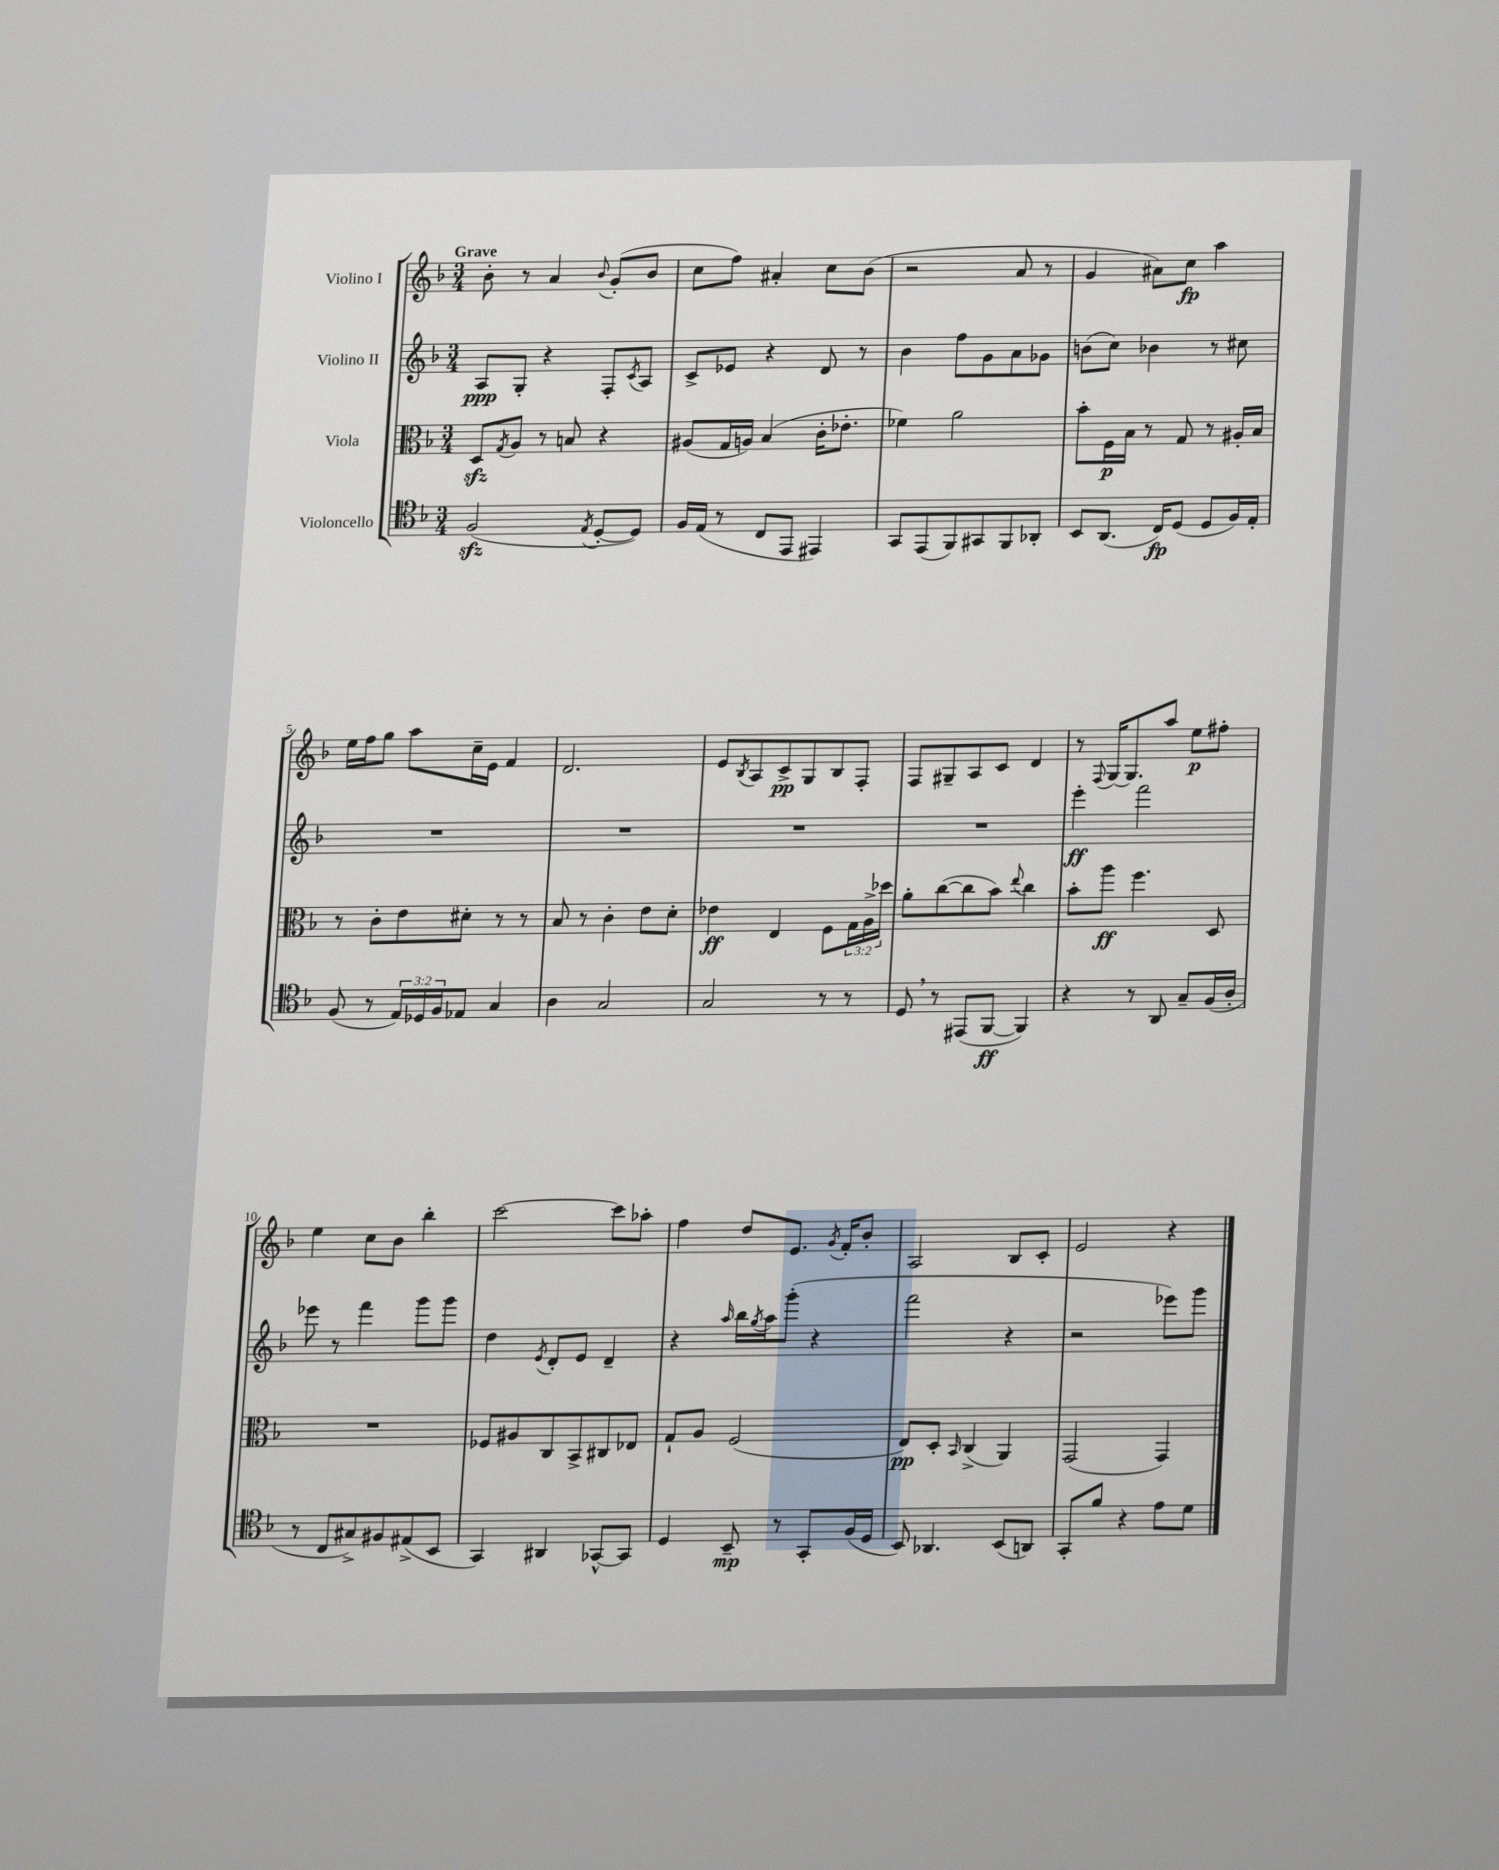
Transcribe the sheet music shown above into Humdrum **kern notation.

**kern	**dynam	**kern	**dynam	**kern	**dynam	**kern	**dynam
*part4	*part4	*part3	*part3	*part2	*part2	*part1	*part1
*staff4	*staff4	*staff3	*staff3	*staff2	*staff2	*staff1	*staff1
*I"Violoncello	*	*I"Viola	*	*I"Violino II	*	*I"Violino I	*
*clefC4	*	*clefC3	*	*clefG2	*	*clefG2	*
*k[b-]	*	*k[b-]	*	*k[b-]	*	*k[b-]	*
*M3/4	*	*M3/4	*	*M3/4	*	*M3/4	*
=1	=1	=1	=1	=1	=1	=1	=1
!	!	!	!	!	!	!LO:TX:a:B:t=Grave	!
(2Fzz/	.	8Dzz/L	.	8A/L	ppp	8b-'\	.
.	.	8qG/	.	.	.	.	.
.	.	8A/J	.	8G'/J	.	8r	.
.	.	8r	.	4r	.	4a/	.
.	.	8Bn/	.	.	.	.	.
8qE/	.	.	.	.	.	8qqb-/	.
[8D'/L	.	4r	.	8F'/L	.	(8g'/L	.
.	.	.	.	8qc/	.	.	.
8D/J])	.	.	.	8A/J	.	8b-/J	.
=2	=2	=2	=2	=2	=2	=2	=2
16F/LL	.	(8A#X/L	.	8c^/L	.	8cc\L	.
(16E/JJ	.	.	.	.	.	.	.
8r	.	16G/L	.	8e-X/J	.	8ff\J)	.
.	.	16An/JJ)	.	.	.	.	.
8C/L	.	(4B-/	.	4r	.	4a#X'/	.
8EE/J	.	.	.	.	.	.	.
4EE#X/)	.	16c'\KL	.	8d/	.	8cc\L	.
.	.	8.e-X'\J	.	.	.	.	.
.	.	.	.	8r	.	(8b-\J	.
=3	=3	=3	=3	=3	=3	=3	=3
8GG/L	.	4f-X\)	.	4b-\	.	2r	.
(8EE/	.	.	.	.	.	.	.
8FF/)	.	2a\	.	8ff\L	.	.	.
8GG#X/	.	.	.	8g\	.	.	.
8FF/	.	.	.	8a\	.	8a/	.
8AA-X'/J	.	.	.	8g-X\J	.	8r	.
=4	=4	=4	=4	=4	=4	=4	=4
8BB-/L	.	8b-'\L	.	(8bn\L	.	4g/	.
(8.AA/J	.	16F\L	p	8cc\J)	.	.	.
.	.	16B-\JJ	.	.	.	.	.
.	.	8r	.	4b-X\	.	8a#X\L)	.
16C/KL)	fp	.	.	.	.	.	.
(8D/J	.	8G/	.	.	.	8cc\J	fp
8D/L	.	8r	.	8r	.	4aa\	.
16F/L)	.	16A#X'/LL	.	8cc#X\	.	.	.
16E'/JJ	.	16B-/JJ	.	.	.	.	.
!!LO:LB:g=z
=5	=5	=5	=5	=5	=5	=5	=5
(8F/	.	8r	.	2.r	.	16ee\LL	.
.	.	.	.	.	.	16ff\J	.
8r	.	8c'\L	.	.	.	8gg\J	.
24E/LL)	.	8e\	.	.	.	8aa\L	.
24D-X/	.	.	.	.	.	.	.
24F/J	.	.	.	.	.	.	.
8E-X/J	.	8d#X'\J	.	.	.	16cc~\L	.
.	.	.	.	.	.	16e\JJ	.
4G/	.	8r	.	.	.	4f/	.
.	.	8r	.	.	.	.	.
=6	=6	=6	=6	=6	=6	=6	=6
4A\	.	8B-/	.	2.r	.	2.d/	.
.	.	8r	.	.	.	.	.
2G/	.	4c'\	.	.	.	.	.
.	.	8e\L	.	.	.	.	.
.	.	8d'\J	.	.	.	.	.
=7	=7	=7	=7	=7	=7	=7	=7
2G/	.	4e-X\	ff	2.r	.	8e/L	.
.	.	.	.	.	.	8qB-/	.
.	.	.	.	.	.	8A/	.
.	.	4E/	.	.	.	8c^/	pp
.	.	.	.	.	.	8G/	.
8r	.	8F\L	.	.	.	8B-/	.
8r	.	24G\L	.	.	.	8F'/J	.
.	.	24A^\	.	.	.	.	.
.	.	24dd-X\JJ	.	.	.	.	.
=8	=8	=8	=8	=8	=8	=8	=8
8D,/	.	8a'\L	.	2.r	.	8F/L	.
8r	.	([8cc\	.	.	.	8G#X~/	.
(8EE#X/L	.	8cc\]	.	.	.	8A/	.
[8FF/J	ff	8b-\J)	.	.	.	8c/J	.
.	.	8qqee/	.	.	.	.	.
4FF/])	.	4cc\	.	.	.	4d/	.
=9	=9	=9	=9	=9	=9	=9	=9
4r	.	8b-'\L	.	4eee'\	ff	8r	.
.	.	.	.	.	.	8qqF/	.
.	.	8aa\J	ff	.	.	[16G/KL	.
.	.	.	.	.	.	8.G/]	.
8r	.	4.ff\	.	2fff\	.	.	.
8AA/	.	.	.	.	.	8aa/J	.
8G~/L	.	.	.	.	.	8ee\L	p
(16F/L	.	8D/	.	.	.	8ff#X'\J	.
16A'/JJ	.	.	.	.	.	.	.
!!LO:LB:g=z
=10	=10	=10	=10	=10	=10	=10	=10
8r	.	2.r	.	8eee-X\	.	4ee\	.
8C/L	.	.	.	8r	.	.	.
8G#X^/)	.	.	.	4fff\	.	8cc\L	.
8F#X/	.	.	.	.	.	8b-\J	.
(8E#X^/	.	.	.	8ggg\L	.	4bb-'\	.
8BB-/J	.	.	.	8ggg\J	.	.	.
=11	=11	=11	=11	=11	=11	=11	=11
4GG/)	.	8F-X/L	.	4dd\	.	[2ccc\	.
.	.	8A#X/	.	.	.	.	.
.	.	.	.	8qe/	.	.	.
4AA#X/	.	8C/	.	8d'/L	.	.	.
.	.	8BB-^/	.	8e/J	.	.	.
[8GG-X^^/L	.	8C#X/	.	4d~/	.	8ccc\L]	.
8GG-/J]	.	8E-X/J	.	.	.	8aa-X'\J	.
=12	=12	=12	=12	=12	=12	=12	=12
4D/	.	8G`/L	.	4r	.	4ff\	.
.	.	8A/J	.	.	.	.	.
.	.	.	.	16qqaa/	.	.	.
8BB-~/	mp	(2F/	.	16bb-\LL	.	8dd/L	.
.	.	.	.	8qgg/	.	.	.
.	.	.	.	16aa\J	.	.	.
8r	.	.	.	(8ggg'\J	.	8.e/J	.
8GG'/L	.	.	.	4r	.	.	.
.	.	.	.	.	.	8qg/	.
.	.	.	.	.	.	16f'/KL	.
(16F/L	.	.	.	.	.	8b-'/J	.
16D/JJ	.	.	.	.	.	.	.
=13	=13	=13	=13	=13	=13	=13	=13
8BB-/)	.	8E/L)	pp	2fff\	.	2A/	.
4.AA-X/	.	8D'/J	.	.	.	.	.
.	.	16qqBB-/	.	.	.	.	.
.	.	(4C^/	.	.	.	.	.
(8BB-/L	.	4AA/)	.	4r	.	8B-/L	.
8AAn/J)	.	.	.	.	.	8c'/J	.
=14	=14	=14	=14	=14	=14	=14	=14
8GG'/L	.	(2GG/	.	2r	.	2e/	.
8f/J	.	.	.	.	.	.	.
4r	.	.	.	.	.	.	.
8e\L	.	4GG/)	.	8eee-X\L)	.	4r	.
8d\J	.	.	.	8ggg\J	.	.	.
==	==	==	==	==	==	==	==
*-	*-	*-	*-	*-	*-	*-	*-
